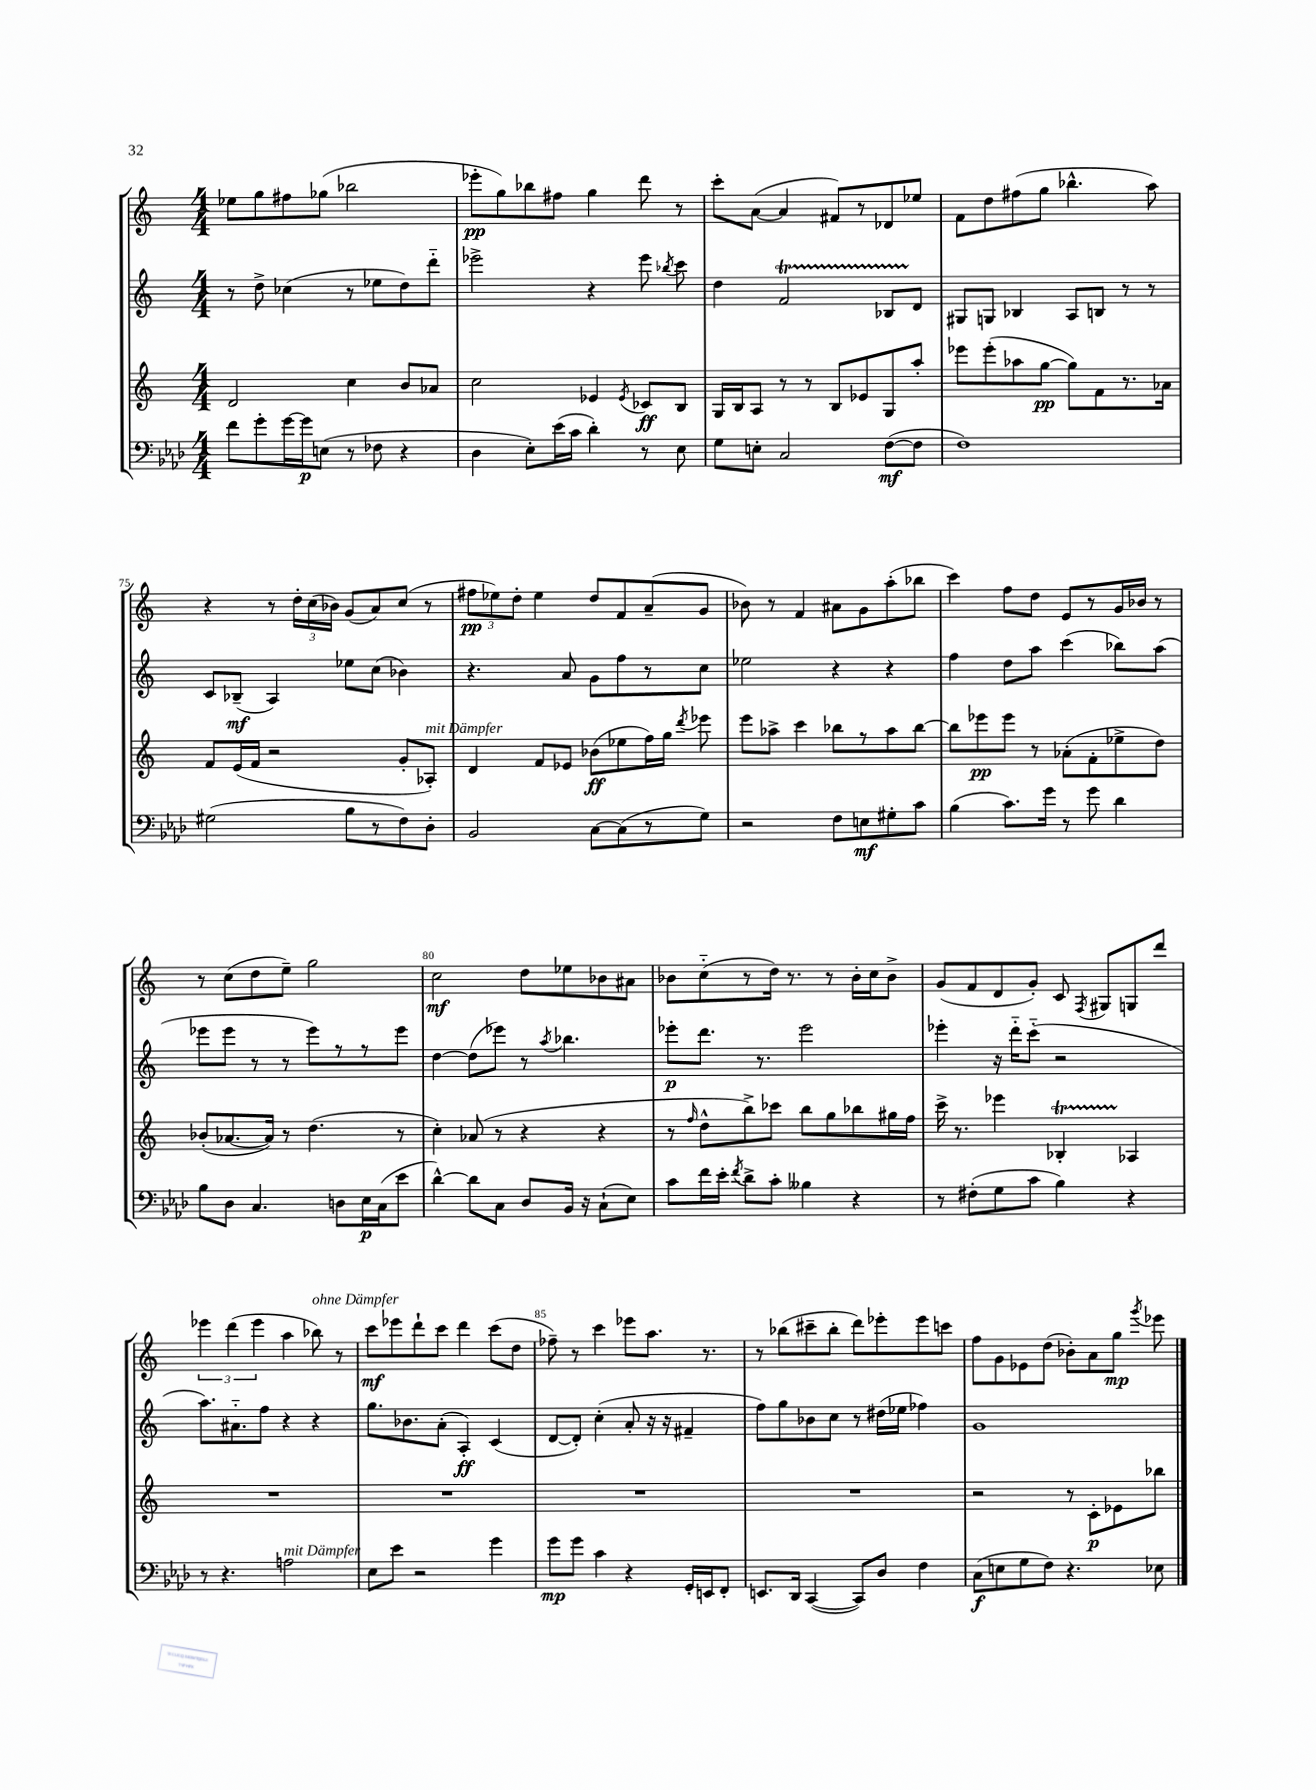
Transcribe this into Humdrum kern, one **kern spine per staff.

**kern	**kern	**kern	**kern
*staff4	*staff3	*staff2	*staff1
*clefF4	*clefG2	*clefG2	*clefG2
*k[b-e-a-d-]	*k[]	*k[]	*k[]
*M4/4	*M4/4	*M4/4	*M4/4
8f\L	2d/	8r	8ee-\L
8g'\	.	8dd^\	8gg\
[16g\L	.	(4cc-\	8ff#\
16g\]J	.	.	.
(8E\J	.	.	(8gg-\J
8r	4cc\	8r	2bb-\
8F-\	.	8ee-\L	.
4r	8b/L	8dd\)	.
.	8a-/J	8ddd'~\J	.
=	=	=	=
4D-\	2cc\	2eee-^\	8eee-'\L
.	.	.	8gg\)
8E-'\L)	.	.	8bb-\
(16e-\L	.	.	8ff#\J
16c\JJ	.	.	.
4d-'\)	4e-/	4r	4gg\
.	8qe-/	.	.
8r	8c-/L	8eee-\	8ddd\
.	.	8qbb-/	.
8E-\	8B/J	8ccc\	8r
=	=	=	=
8G\L	16G/LL	4dd\	8ccc'\L
.	16B/J	.	.
8E'\J	8A/J	.	([8a\J
2C/	8r	2f/	4a/]
.	8r	.	.
.	8B/L	.	8f#/L)
.	8e-/	.	8r
([8F\L	8G/	8B-/L	8d-/
8F\]J	8aa'/J	8d/J	8ee-/J
=	=	=	=
1F)	8eee-\L	8G#/L	8f\L
.	(8eee-'\	8G/J	8dd\
.	8aa-\	4B-/	(8ff#\
.	[8gg\J	.	8gg\J
.	8gg\]L)	8A/L	4.bb-^^\
.	8f\	8B/J	.
.	8.r	8r	.
.	.	8r	8aa\)
.	16a-\Jk	.	.
=	=	=	=
(2G#\	8f/L	8c/L	4r
.	(16e/L	(8B-~/J	.
.	16f/JJ	.	.
.	2r	4A/)	8r
.	.	.	24dd'\LL
.	.	.	(24cc\
.	.	.	24b-\JJ)
8B-\L	.	8ee-\L	(8g/L
8r	.	(8cc\J	8a/)
8F\)	8g'/L	4b-\)	(8cc/J
8D-'\J	8A-'/J)	.	8r
=	=	=	=
2BB-/	4d/	4.r	12ff#\L
.	.	.	12ee-\)
.	.	.	12dd'\J
.	8f/L	.	4ee-\
.	8e-/J	8a/	.
[8C\L	(8b-\L	8g\L	8dd/L
(8C\]	8ee-\	8ff\	8f/
8r	16ff\L)	8r	(8a~/
.	16gg\JJ	.	.
.	8qddd/	.	.
8G\J)	8eee-\	8cc\J	8g/J
=	=	=	=
2r	8eee\L	2ee-\	8b-\)
.	8aa-^\J	.	8r
.	4ccc\	.	4f/
8F\L	8bb-\L	4r	8a#\L
8E\	8r	.	8g\
8G#'\	8aa-\	4r	(8aa'\
8c\J	[8bb-\J	.	8bb-\J
=	=	=	=
(4B-\	8bb-\]L	4ff\	4ccc\)
.	8eee-\	.	.
8.c\L)	8eee-\J	8dd\L	8ff\L
.	8r	8aa\J	8dd\J
16g\Jk	.	.	.
8r	(8a-'\L	(4ccc\	8e/L
8g\	8f'\	.	8r
4d-\	8ee-^\	8bb-\L)	16g/L
.	.	.	16b-/JJ
.	8dd\J)	(8aa\J	8r
=	=	=	=
8B-\L	(8b-'/L	8eee-\L	8r
8D-\J	[8.a-/	8eee-\J	(8cc\L
4.C/	.	8r	8dd\
.	16a-/]Jk)	.	.
.	8r	8r	8ee~\J)
.	(4.dd\	8eee-\L)	2gg\
8D\L	.	8r	.
16E-\L	.	8r	.
(16C\J	.	.	.
8e-\J	8r	8eee-\J	.
=	=	=	=
[4d-^^\)	4cc'\)	[4dd\	2cc\
8d-\]L	(8a-/	(8dd\]L	.
8C\J	8r	8eee-\J)	.
8D-/L	4r	8r	8dd\L
.	.	8qaa/	.
16BB-/Jk	.	4.bb-\	8ee-\
16r	.	.	.
(8C`\L	4r	.	8b-\
8E-\J)	.	.	8a#\J
=	=	=	=
8c\L	8r	8eee-'\L	8b-\L
.	16qqff/	.	.
16f\L	8dd^^\L	8.ddd\J	(8cc'~\
16e-'\JJ	.	.	.
8qf/	.	.	.
8d-^\L	8bb^\)	.	8r
.	.	8.r	.
8c'\J	8ccc-\J	.	16dd\Jk)
.	.	.	8.r
4B--\	8bb\L	2eee-\	.
.	8gg\	.	8r
4r	8bb-\	.	16b-'\LL
.	.	.	16cc\J
.	16gg#\L	.	8b-^\J
.	16ff\JJ	.	.
=	=	=	=
8r	16ccc^\	4eee-'\	(8g/L
.	8.r	.	.
(8F#'\L	.	.	8f/
8G\	4eee-\	16r	8d/
.	.	16ddd'~\LK	.
8c\J	.	(8ccc'~\J	8g'/J)
4B-\)	4B-'/	2r	8c/
.	.	.	8qF/
.	.	.	8G#/L
4r	4A-/	.	8G/
.	.	.	8ddd/J
=	=	=	=
8r	1r	8.aa\L)	6eee-\
4.r	.	.	.
.	.	.	(6ddd\
.	.	8.a#'~\	.
.	.	.	6eee-\
.	.	8ff\J	.
2A\	.	4r	4aa\
.	.	4r	8bb-\)
.	.	.	8r
=	=	=	=
8E-\L	1r	8.gg\L	8ccc\L
8e-\J	.	.	8eee-\
.	.	8.b-\	.
2r	.	.	8ddd`\
.	.	(8a'\J	8ccc\J
.	.	4A'/)	4ddd\
4g\	.	(4c/	(8ccc\L
.	.	.	8dd\J
=	=	=	=
8g\L	1r	[8d/L	8ff-~\)
8g\J	.	8d'/]J)	8r
4c\	.	(4cc'\	4ccc\
4r	.	8a'/	8eee-\L
.	.	16r	8.aa\J
.	.	16r	.
16GG'/LL	.	4f#~/	.
16EE/J	.	.	8.r
8FF'/J	.	.	.
=	=	=	=
8.EE/L	1r	8ff\L)	8r
.	.	8gg\	(8bb-\L
16DD-/Jk	.	.	.
([4CC/	.	8b-\	8ccc#~\
.	.	8cc\J	8bb-'\J
8CC/]L)	.	8r	8ddd\L)
8D-/J	.	(16dd#\LL	8eee-'\
.	.	16ee-\JJ	.
4F\	.	4ff-\)	8eee-\
.	.	.	8ccc\J
=	=	=	=
(8C\L	2r	1g	8ff\L
8E\	.	.	8g\
8G\	.	.	8e-\
8F\J)	.	.	(8dd\J
4.r	8r	.	8b-'\L)
.	8c'\L	.	8a\
.	8e-\	.	8gg\J
.	.	.	8qggg/
8E-\	8bb-\J	.	8eee-\
==	==	==	==
*-	*-	*-	*-
